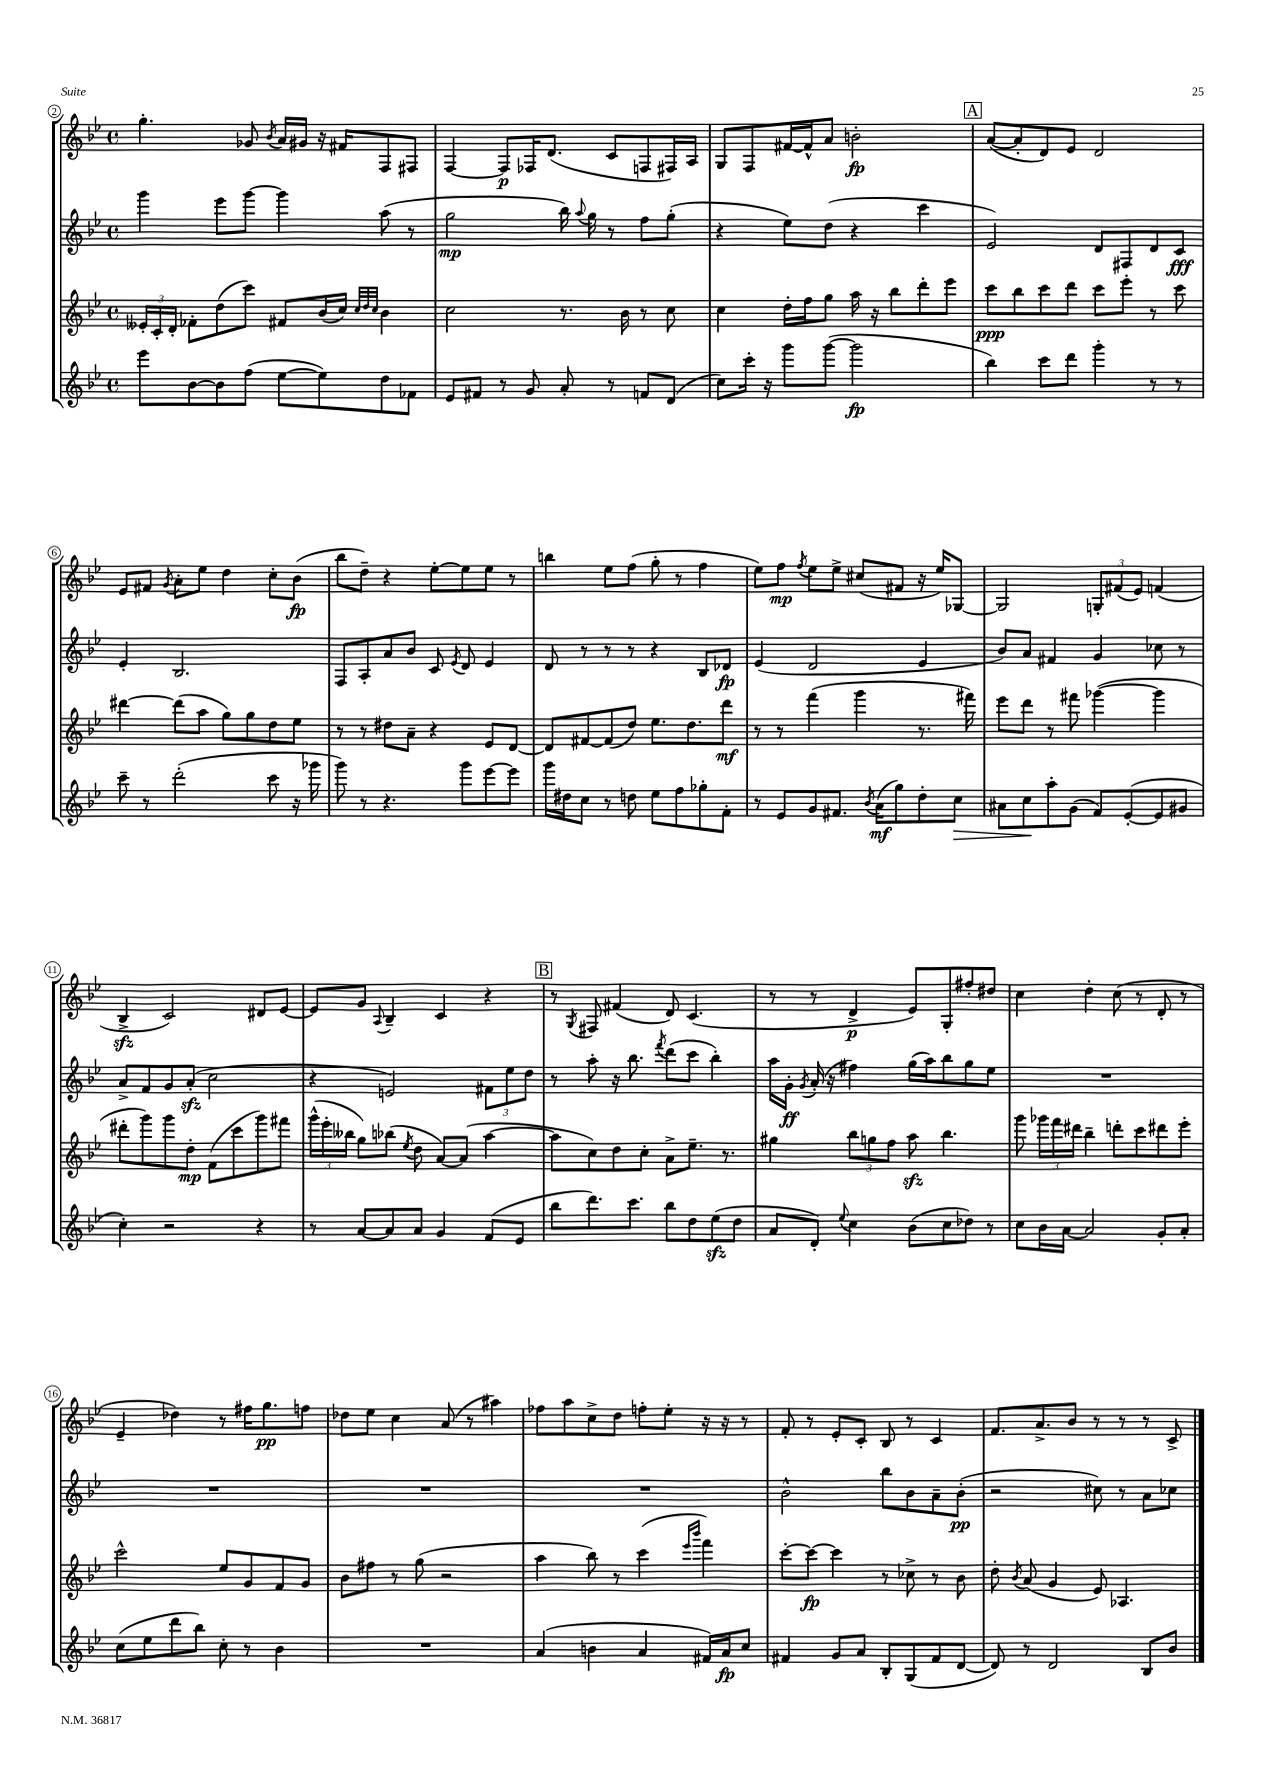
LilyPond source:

<<
\new StaffGroup <<
\new Staff = "s0" {
    \clef treble \key bes \major \defaultTimeSignature \time 4/4
    \autoBeamOff g''4.-. ges'8 \acciaccatura { bes'8 } a'16[ gis'16] r16 fis'16[ f8 fis8] |
    f4~ f8[\p fes16 d'8.]( c'8[ f8 fis16) a16] |
    g8[ f8 fis'16~ fis'16-^ a'8] b'2-.\fp |
    \mark \markup { \box "A" } a'8[~( a'8-. d'8) ees'8] d'2 |
    ees'8[ fis'8] \acciaccatura { g'8 } a'8[-. ees''8] d''4 c''8[-. bes'8]\fp( |
    bes''8[ d''8]--) r4 ees''8[~-. ees''8 ees''8] r8 |
    b''4 ees''8[ f''8]( g''8-. r8 f''4 |
    ees''8[) f''8]\mp \acciaccatura { f''8 } ees''8[ ees''8]-> cis''8[( fis'8] r16 ees''16[) ges8]~ |
    ges2 \tuplet 3/2 { g8[-. fis'8( ees'8]) } f'4( |
    bes4->\sfz c'2) dis'8[ ees'8]~ |
    ees'8[ g'8] \appoggiatura { a8 } bes4-- c'4 r4 |
    \mark \markup { \box "B" } r8 \acciaccatura { g8 } fis8 fis'4( d'8) c'4.( |
    r8 r8 d'4->\p ees'8[) g8-. fis''8-. dis''8] |
    c''4 d''4-. c''8( r8 d'8-. r8 |
    ees'4-- des''4) r8 fis''16[ g''8.\pp f''8] |
    des''8[ ees''8] c''4 a'8( r8 ais''4) |
    fes''8[ a''8 c''8-> d''8] f''8[-. ees''8]-. r16 r16 r8 |
    f'8-. r8 ees'8[-. c'8]-. bes8 r8 c'4 |
    f'8.[ a'8.-> bes'8] r8 r8 r8 c'8-> \bar "|." |
}
\new Staff = "s1" {
    \clef treble \key bes \major \defaultTimeSignature \time 4/4
    \autoBeamOff g'''4 ees'''8[ g'''8]~ g'''4 a''8( r8 |
    g''2\mp bes''16) \appoggiatura { a''8 } g''16 r8 f''8[ g''8]-.( |
    r4 ees''8[) d''8]( r4 c'''4 |
    \mark \markup { \box "A" } ees'2) d'8[ fis8 d'8 c'8]\fff |
    ees'4-. bes2. |
    f8[ a8-. a'8 bes'8] c'8 \acciaccatura { ees'8 } d'8 ees'4 |
    d'8 r8 r8 r8 r4 bes8[ des'8]\fp |
    ees'4( d'2 ees'4 |
    bes'8[) a'8] fis'4 g'4 ces''8 r8 |
    a'8[-> f'8 g'8 a'8]-.\sfz( c''2 |
    r4 e'2) \tuplet 3/2 { fis'8[ ees''8 d''8] } |
    \mark \markup { \box "B" } r8 a''8-. r16 bes''8. \acciaccatura { f'''8 } d'''8[( c'''8] bes''4-.) |
    a''16[ g'16]-.\ff \acciaccatura { g'8 } a'16-.( r16 fis''4) g''16[( a''16) bes''8 g''8 ees''8] |
    R1 |
    R1 |
    R1 |
    R1 |
    bes'2-^ bes''8[ bes'8 a'8-- bes'8]-.\pp( |
    r2 cis''8) r8 a'8[ ces''8] \bar "|." |
}
\new Staff = "s2" {
    \clef treble \key bes \major \defaultTimeSignature \time 4/4
    \autoBeamOff \tuplet 3/2 { eeses'16[-. c'16-. d'16]-. } fes'8[-. d''8( c'''8]) fis'8[ bes'16( c''16]) \grace { c''32[ d''32 c''32] } bes'4 |
    c''2 r8. bes'16 r8 c''8 |
    c''4 d''16[-. f''16 g''8] a''16 r16 bes''8[ d'''8-. ees'''8] |
    \mark \markup { \box "A" } c'''8[\ppp bes''8 c'''8 d'''8] c'''8[ ees'''8]-. r8 c'''8 |
    dis'''4~ dis'''8[( a''8] g''8[) g''8 d''8 ees''8] |
    r8 r8 dis''8[ a'8]-- r4 ees'8[ d'8]~ |
    d'8[ fis'8~ fis'8( d''8]) ees''8.[ d''8. d'''8]\mf |
    r8 r8 f'''4( g'''4 r8. fis'''16) |
    ees'''8[ d'''8] r8 fis'''8 ges'''4~( ges'''4 |
    dis'''8[-. g'''8) g'''8 d''8]-.\mp f'8[( c'''8 g'''8) fis'''8] |
    \tuplet 3/2 { g'''16[-^( ees'''16-. beses''16] } g''8[) bes''8]( \acciaccatura { ees''8 } d''8 a'8[~) a'8]( a''4~ |
    \mark \markup { \box "B" } a''8[ c''8) d''8 c''8]-. a'8[-> ees''8.]-- r8. |
    gis''4 \tuplet 3/2 { bes''8[ g''8 f''8] } a''8\sfz bes''4. |
    g'''8 \tuplet 3/2 { ges'''16[ f'''16 dis'''16] } bes''4-- d'''8[-. c'''8 dis'''8 ees'''8]-. |
    c'''2-^ ees''8[ g'8 f'8 g'8] |
    bes'8[ fis''8] r8 g''8( r2 |
    a''4 bes''8) r8 c'''4( \grace { ees'''16[ bes'''16] } f'''4) |
    c'''8[~-. c'''8]~\fp c'''4 r8 ces''8-> r8 bes'8 |
    d''8-. \acciaccatura { bes'8 } a'8( g'4 ees'8) aes4. \bar "|." |
}
\new Staff = "s3" {
    \clef treble \key bes \major \defaultTimeSignature \time 4/4
    \autoBeamOff ees'''8[ bes'8~ bes'8 f''8]( ees''8[~ ees''8) d''8 fes'8] |
    ees'8[ fis'8] r8 g'8 a'8-. r8 f'8[ d'8]( |
    c''8[) c'''16]-. r16 g'''8[ g'''8]~( g'''2\fp |
    \mark \markup { \box "A" } bes''4) c'''8[ d'''8] g'''4-. r8 r8 |
    c'''8-- r8 d'''2-.( c'''8 r16 ges'''16 |
    g'''8) r8 r4. g'''8[ ees'''8~ ees'''8] |
    g'''16[ dis''16 c''8] r8 d''8 ees''8[ f''8 ges''8-. f'8]-. |
    r8 ees'8[ g'8 fis'8.] \acciaccatura { bes'8 } a'16[\mf( g''8) d''8-. c''8]\> |
    ais'8[ c''8\! a''8-. g'8]( f'8[) ees'8~-.( ees'8 gis'8] |
    c''4-.) r2 r4 |
    r8 a'8[~ a'8 a'8] g'4 f'8[( ees'8] |
    \mark \markup { \box "B" } bes''8[ d'''8.) c'''8.] bes''8[ d''8 ees''8\sfz( d''8] |
    a'8[ d'8]-.) \appoggiatura { ees''8 } c''4 bes'8[( c''8 des''8]) r8 |
    c''8[ bes'16 a'16]~ a'2 g'8[-. a'8]-. |
    c''8[( ees''8 d'''8 bes''8]) c''8-. r8 bes'4 |
    R1 |
    a'4( b'4 a'4 fis'16[) a'16\fp c''8] |
    fis'4 g'8[ a'8] bes8[-. g8( fis'8 d'8]~ |
    d'8) r8 d'2 bes8[ bes'8] \bar "|." |
}
>>
>>
\layout { \context { \Score currentBarNumber = #2 \override BarNumber.stencil = #(make-stencil-circler 0.1 0.3 ly:text-interface::print) } }
